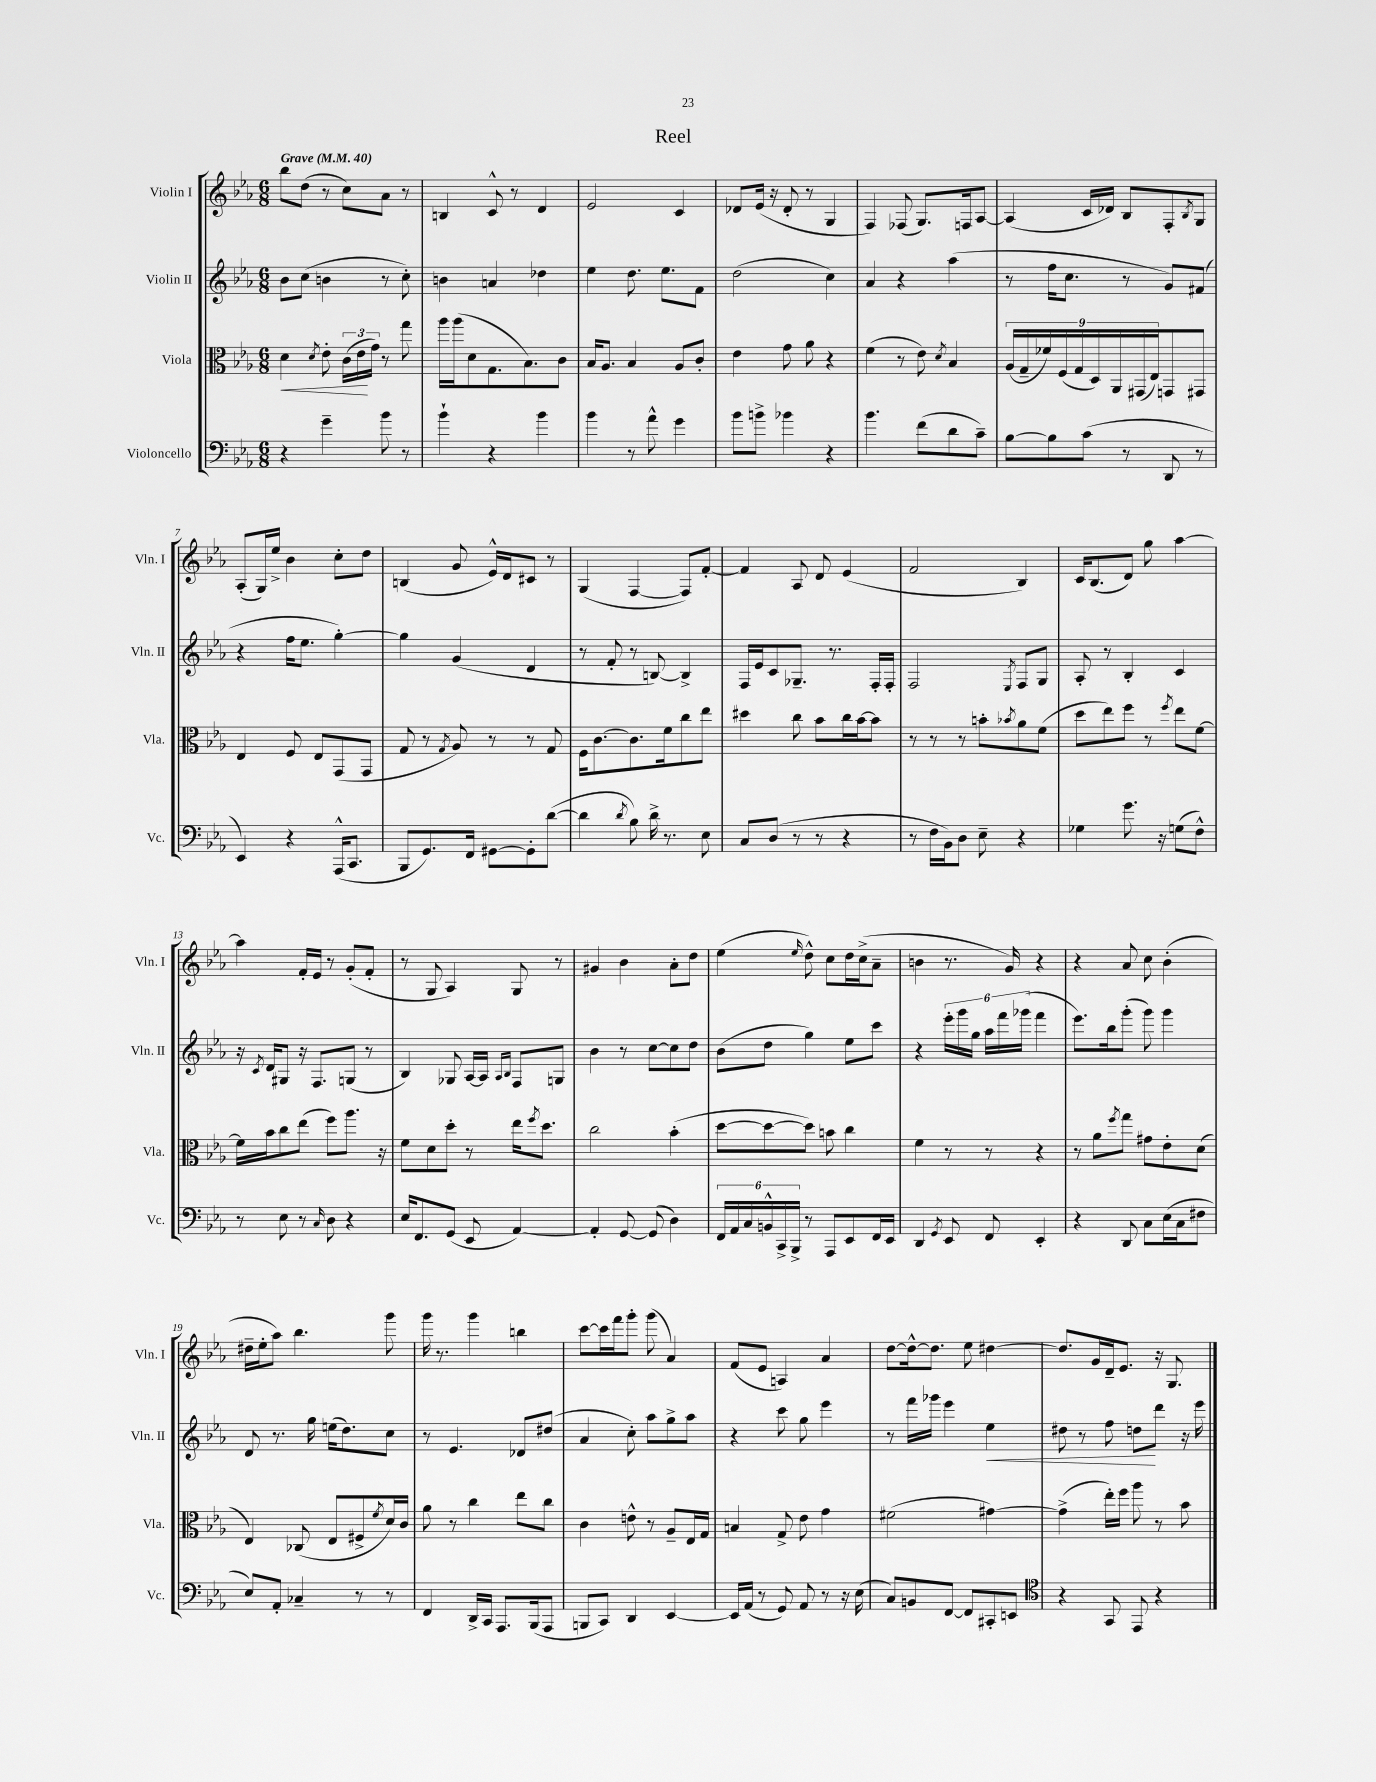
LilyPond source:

\header { title = "Reel" }
<<
\new StaffGroup <<
\new Staff = "s0" \with { instrumentName = "Violin I" shortInstrumentName = "Vln. I" } {
    \clef treble \key ees \major \numericTimeSignature \time 6/8 \tempo "Grave" 4 = 40
    bes''8 d''8( r8 c''8) aes'8 r8 |
    b4 c'8-^ r8 d'4 |
    ees'2 c'4 |
    des'8 ees'16( r16 des'8-. r8 g4 |
    f4) fes8( g8.) f16 aes8~ |
    aes4( c'16 des'16) bes8 f8-. \acciaccatura { bes8 } g8 |
    aes8-.( g16) ees''16-> bes'4 c''8-. d''8 |
    b4( g'8 ees'16-^) d'16 cis'8 r8 |
    g4( f4~ f8) f'8~-. |
    f'4 aes8 d'8 ees'4( |
    f'2 bes4) |
    c'16 bes8.( d'8) g''8 aes''4~ |
    aes''4 f'16-. ees'16 r8 g'8-.( f'8-. |
    r8 g8 aes4) g8 r8 |
    gis'4 bes'4 aes'8-. d''8 |
    ees''4( \grace { ees''16 } d''8-^) c''8 d''16 c''16->( aes'8-- |
    b'4 r8. g'16) r4 |
    r4 aes'8 c''8 bes'4-.( |
    dis''16-- ees''16-. aes''8) bes''4. g'''8 |
    g'''16 r8. g'''4 b''4 |
    c'''8~ c'''16 f'''16 g'''8-. g'''8( aes'4) |
    f'8( ees'8 a4) aes'4 |
    d''8~ d''16~-^ d''8. ees''8 dis''4~ |
    dis''8. g'16 d'16-- ees'8. r16 g8. \bar "|." |
}
\new Staff = "s1" \with { instrumentName = "Violin II" shortInstrumentName = "Vln. II" } {
    \clef treble \key ees \major \numericTimeSignature \time 6/8
    bes'8 c''8( b'4 r8 c''8-.) |
    b'4 a'4 des''4 |
    ees''4 d''8. ees''8. f'8 |
    d''2( c''4) |
    aes'4 r4 aes''4( |
    r8 f''16 c''8. r8 g'8) fis'8( |
    r4 f''16 ees''8. g''4~-.) |
    g''4 g'4( d'4 |
    r8 f'8-. r8 b8~) b4-> |
    f16 ees'16 c'8 ges8.-- r8. f16-. f16-. |
    f2 \acciaccatura { ees8 } f8 g8 |
    aes8-. r8 bes4-. c'4 |
    r16 \acciaccatura { c'8 } d'16 gis8 r16 f8. g8( r8 |
    bes4) ges8 aes16~ aes16 \grace { aes16 bes16 } f8 g8 |
    bes'4 r8 c''8~ c''8 d''8 |
    bes'8( d''8 g''4) ees''8 c'''8 |
    r4 \tuplet 6/4 { ees'''16-. g'''16 g''16 aes''16 f'''16 ges'''16( } f'''4 |
    ees'''8.) bes''16 g'''8-.( g'''8) g'''4 |
    d'8 r8. g''16 e''16( d''8.) c''8 |
    r8 ees'4. des'8 dis''8( |
    aes'4 c''8-.) aes''8 g''8-> aes''8 |
    r4 c'''8 g''8 ees'''4 |
    r8 f'''16 ges'''16 ees'''4 ees''4\< |
    dis''8 r8 f''8 d''8\! d'''8 r16 ees'''16 \bar "|." |
}
\new Staff = "s2" \with { instrumentName = "Viola" shortInstrumentName = "Vla." } {
    \clef alto \key ees \major \numericTimeSignature \time 6/8
    d'4\< \acciaccatura { d'8 } ees'8-. \tuplet 3/2 { c'16( ees'16\! g'16) } r8 g''8 |
    aes''16 aes''16( d'8 g8. bes8.) c'8 |
    bes16 aes8. bes4 aes8 c'8-. |
    ees'4 g'8 aes'8 r4 |
    f'4( r8 ees'8) \acciaccatura { d'8 } bes4 |
    \tuplet 9/8 { aes16( g16-- fes'16) f16( g16 d16) aes,16 gis,16( ees16) } g,8 gis,8 |
    ees4 f8 ees8 g,8( g,8 |
    g8 r8 \acciaccatura { g8 } aes8) r8 r8 g8 |
    f16 c'8.~ c'8. f'16 c''8 ees''8 |
    dis''4 c''8 bes'8 c''16 bes'16~ bes'8 |
    r8 r8 r8 b'8-. \acciaccatura { bes'8 } aes'8 f'8( |
    d''8 ees''8) f''8 r8 \acciaccatura { f''8 } ees''8 f'8~ |
    f'16 bes'16 c''8 ees''8( f''8) aes''8. r16 |
    f'8 d'8 d''8-. r8 ees''16 \acciaccatura { f''8 } d''8. |
    c''2 bes'4-.( |
    d''8~ d''8~ d''8) b'8 c''4 |
    f'4 r8 r8 r4 |
    r8 aes'8 \acciaccatura { f''8 } g''8 gis'8 ees'8-. d'8( |
    ees4) ces8( ees8 fis8-> \acciaccatura { f'8 } d'16) c'16 |
    aes'8 r8 c''4 ees''8 c''8 |
    c'4 e'8-^ r8 aes8-- ees16 g16 |
    b4 g8-> ees'8 g'4 |
    fis'2( gis'4~) |
    gis'4->( ees''16-.) f''16 aes''8 r8 bes'8 \bar "|." |
}
\new Staff = "s3" \with { instrumentName = "Violoncello" shortInstrumentName = "Vc." } {
    \clef bass \key ees \major \numericTimeSignature \time 6/8
    r4 g'4-- bes'8 r8 |
    bes'4-! r4 bes'4 |
    bes'4 r8 aes'8-^ g'4 |
    bes'8 b'8-> bes'4 r4 |
    bes'4. f'8( d'8 c'8--) |
    bes8~ bes8 c'8( r8 d,8 r8 |
    ees,4) r4 aes,,16-^( c,8. |
    bes,,8 g,8.) f,16 gis,8~ gis,8-. d'8~( |
    d'4 \acciaccatura { d'8 } bes8) d'16-> r8. ees8 |
    c8 d8( r8 r8 r4 |
    r8 f16 bes,16) d8 ees8-- r4 |
    ges4 g'8. r16 g8( f8-^) |
    r8 ees8 r8 \grace { c16 } d8 r4 |
    ees16 f,8. g,8( ees,8 aes,4~) |
    aes,4-. g,8~ g,8( d4) |
    \tuplet 6/4 { f,16 aes,16 c16 b,16-^ c,16-> bes,,16-> } r8 aes,,8 ees,8 f,16 ees,16 |
    d,4 \acciaccatura { g,8 } ees,8 f,8 ees,4-. |
    r4 d,8 c8 ees16( c16 fis8 |
    ees8) aes,8-. ces4-- r8 r8 |
    f,4 d,16-> c,16 aes,,8. bes,,16( aes,,8 |
    b,,8 c,8) d,4 ees,4~ |
    ees,16 aes,16( r8 g,8) aes,8 r8 r16 ees16( |
    c8) b,8 f,8~ f,8 cis,8-. e,8 |
    \clef tenor r4 g,8 ees,8 r4 \bar "|." |
}
>>
>>
